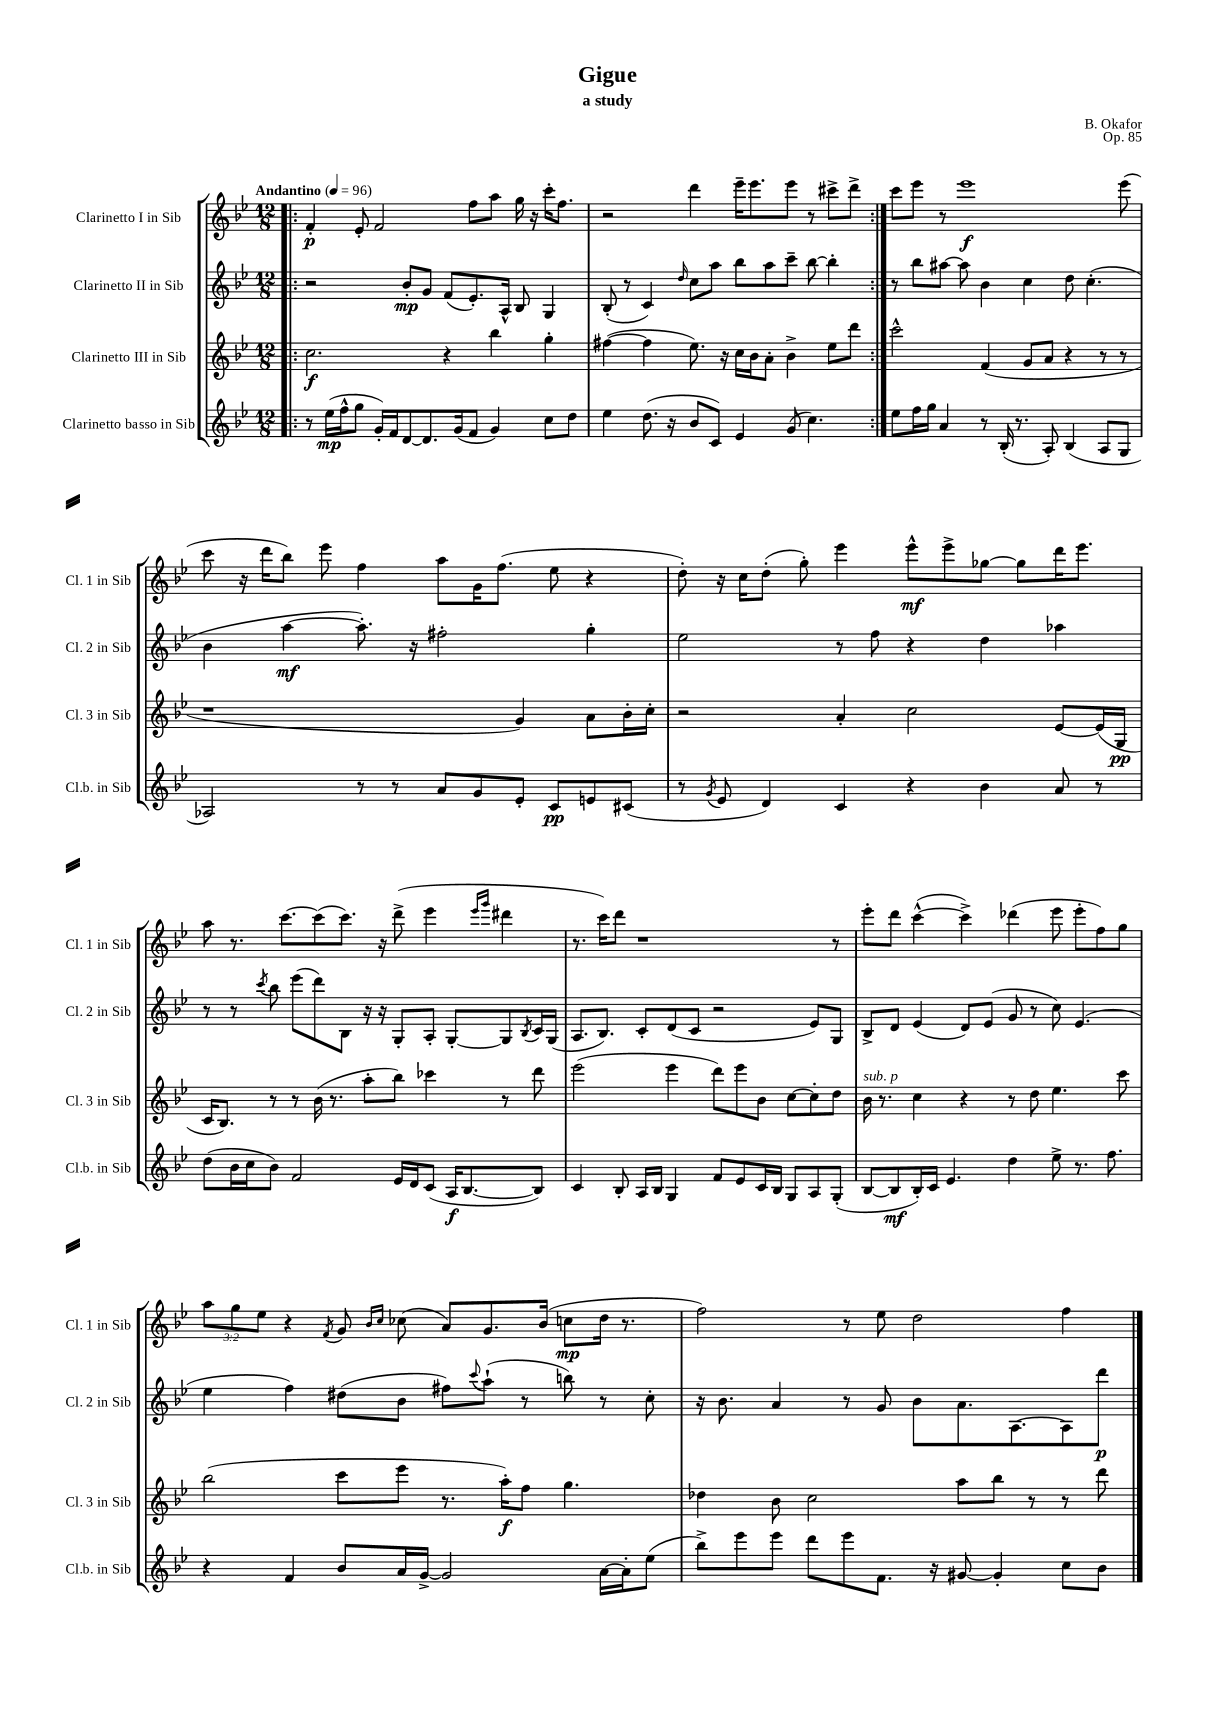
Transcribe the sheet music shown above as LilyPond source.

\header { title = "Gigue" composer = "B. Okafor" subtitle = "a study" opus = "Op. 85" }
<<
\new StaffGroup <<
\new Staff = "s0" \with { instrumentName = "Clarinetto I in Sib" shortInstrumentName = "Cl. 1 in Sib" } {
    \clef treble \key bes \major \numericTimeSignature \time 12/8 \override Staff.TupletNumber.text = #tuplet-number::calc-fraction-text \tempo "Andantino" 4 = 96
    \repeat volta 2 { \bar ".|:" f'4-.\p ees'8-. f'2 f''8 a''8 g''16 r16 c'''16-. f''8. |
    r2 d'''4 ees'''16-- ees'''8. ees'''8 r8 cis'''8-> d'''8-> | }
    c'''8 ees'''8 r8 ees'''1\f ees'''8( |
    c'''8 r16 d'''16 bes''8) ees'''8 f''4 a''8 g'16 f''8.( ees''8 r4 |
    d''8-.) r16 c''16 d''8-.( g''8-.) ees'''4 ees'''8-^\mf ees'''8-> ges''8~ ges''8 d'''16 ees'''8. |
    a''8 r8. c'''8.~ c'''8( c'''8.) r16 d'''8->( ees'''4 \grace { ees'''16 g'''16 } dis'''4 |
    r8. c'''16) d'''8 r1 r8 |
    ees'''8-. d'''8 c'''4~-^( c'''4->) des'''4( ees'''8 ees'''8-. f''8) g''8 |
    \tuplet 3/2 { a''8 g''8 ees''8 } r4 \acciaccatura { f'8 } g'8 \grace { bes'16 c''16 } ces''8( a'8) g'8. bes'16( c''8\mp d''16 r8. |
    f''2) r8 ees''8 d''2 f''4 \bar "|." |
}
\new Staff = "s1" \with { instrumentName = "Clarinetto II in Sib" shortInstrumentName = "Cl. 2 in Sib" } {
    \clef treble \key bes \major \numericTimeSignature \time 12/8
    \repeat volta 2 { \bar ".|:" r2 bes'8-.\mp g'8 f'8( ees'8.-.) a16-^ bes8 g4 |
    bes8-.( r8 c'4) \grace { d''16 } c''8 a''8 bes''8 a''8 c'''8-- bes''8~ bes''4-. | }
    r8 bes''8 ais''8~ ais''8 bes'4 c''4 d''8 c''4.-.( |
    bes'4 a''4~\mf a''8.-.) r16 fis''2-. g''4-. |
    ees''2 r8 f''8 r4 d''4 aes''4 |
    r8 r8 \acciaccatura { c'''8 } bes''8 ees'''8( d'''8) bes8 r16 r16 g8-. a8-. g8~-. g8 \acciaccatura { bes8 } c'16 g16( |
    a8. bes8.) c'8-. d'8( c'8 r2 ees'8) g8 |
    bes8-> d'8 ees'4( d'8) ees'8( g'8 r8 c''8) ees'4.( |
    ees''4 f''4) dis''8( bes'8 fis''8) \appoggiatura { c'''8 } a''8-!( r8 b''8) r8 c''8-. |
    r16 bes'8. a'4 r8 g'8 bes'8 a'8. a8.~ a8 d'''8\p \bar "|." |
}
\new Staff = "s2" \with { instrumentName = "Clarinetto III in Sib" shortInstrumentName = "Cl. 3 in Sib" } {
    \clef treble \key bes \major \numericTimeSignature \time 12/8
    \repeat volta 2 { \bar ".|:" c''2.\f r4 bes''4 g''4-. |
    fis''4~( fis''4 ees''8.) r16 c''16 bes'16 a'8-. bes'4-> ees''8 d'''8 | }
    c'''2-^ f'4( g'8 a'8 r4 r8 r8 |
    r1 g'4) a'8 bes'16-. c''16-. |
    r2 a'4-. c''2 ees'8~ ees'16( g16\pp |
    c'16 bes8.) r8 r8 bes'16( r8. a''8-. bes''8) ces'''4 r8 d'''8 |
    ees'''2( ees'''4 d'''8) ees'''8 bes'8 c''8~ c''8-. d''8 |
    bes'16^\markup { \italic "sub. p" } r8. c''4 r4 r8 d''8 ees''4. c'''8 |
    bes''2( c'''8 ees'''8 r8. a''16-.\f) f''8 g''4. |
    des''4 bes'8 c''2 a''8 bes''8 r8 r8 d'''8 \bar "|." |
}
\new Staff = "s3" \with { instrumentName = "Clarinetto basso in Sib" shortInstrumentName = "Cl.b. in Sib" } {
    \clef treble \key bes \major \numericTimeSignature \time 12/8
    \repeat volta 2 { \bar ".|:" r8 ees''16\mp( f''16-^ g''8 g'16-.) f'16 d'8~ d'8. g'16( f'8 g'4) c''8 d''8 |
    ees''4 d''8.( r16 bes'8 c'8) ees'4 g'8( c''4.) | }
    ees''8 f''16 g''16 a'4 r8 bes16-.( r8. a8-.) bes4( a8 g8 |
    aes2) r8 r8 a'8 g'8 ees'8-. c'8\pp e'8 cis'8( |
    r8 \acciaccatura { g'8 } ees'8 d'4) c'4 r4 bes'4 a'8 r8 |
    d''8( bes'16 c''16 bes'8) f'2 ees'16 d'16 c'8( a16\f bes8.~ bes8) |
    c'4 bes8-. a16 bes16 g4 f'8 ees'8 c'16 bes16 g8 a8 g8-.( |
    bes8~ bes8\mf bes16-.) c'16 ees'4. d''4 ees''8-> r8. f''8. |
    r4 f'4 bes'8 a'16 g'16~-> g'2 a'16~ a'16-. ees''8( |
    bes''8->) ees'''8 ees'''8 d'''8 ees'''8 f'8. r16 gis'8~ gis'4-. c''8 bes'8 \bar "|." |
}
>>
>>
\layout { \context { \Score \remove "Bar_number_engraver" } }
